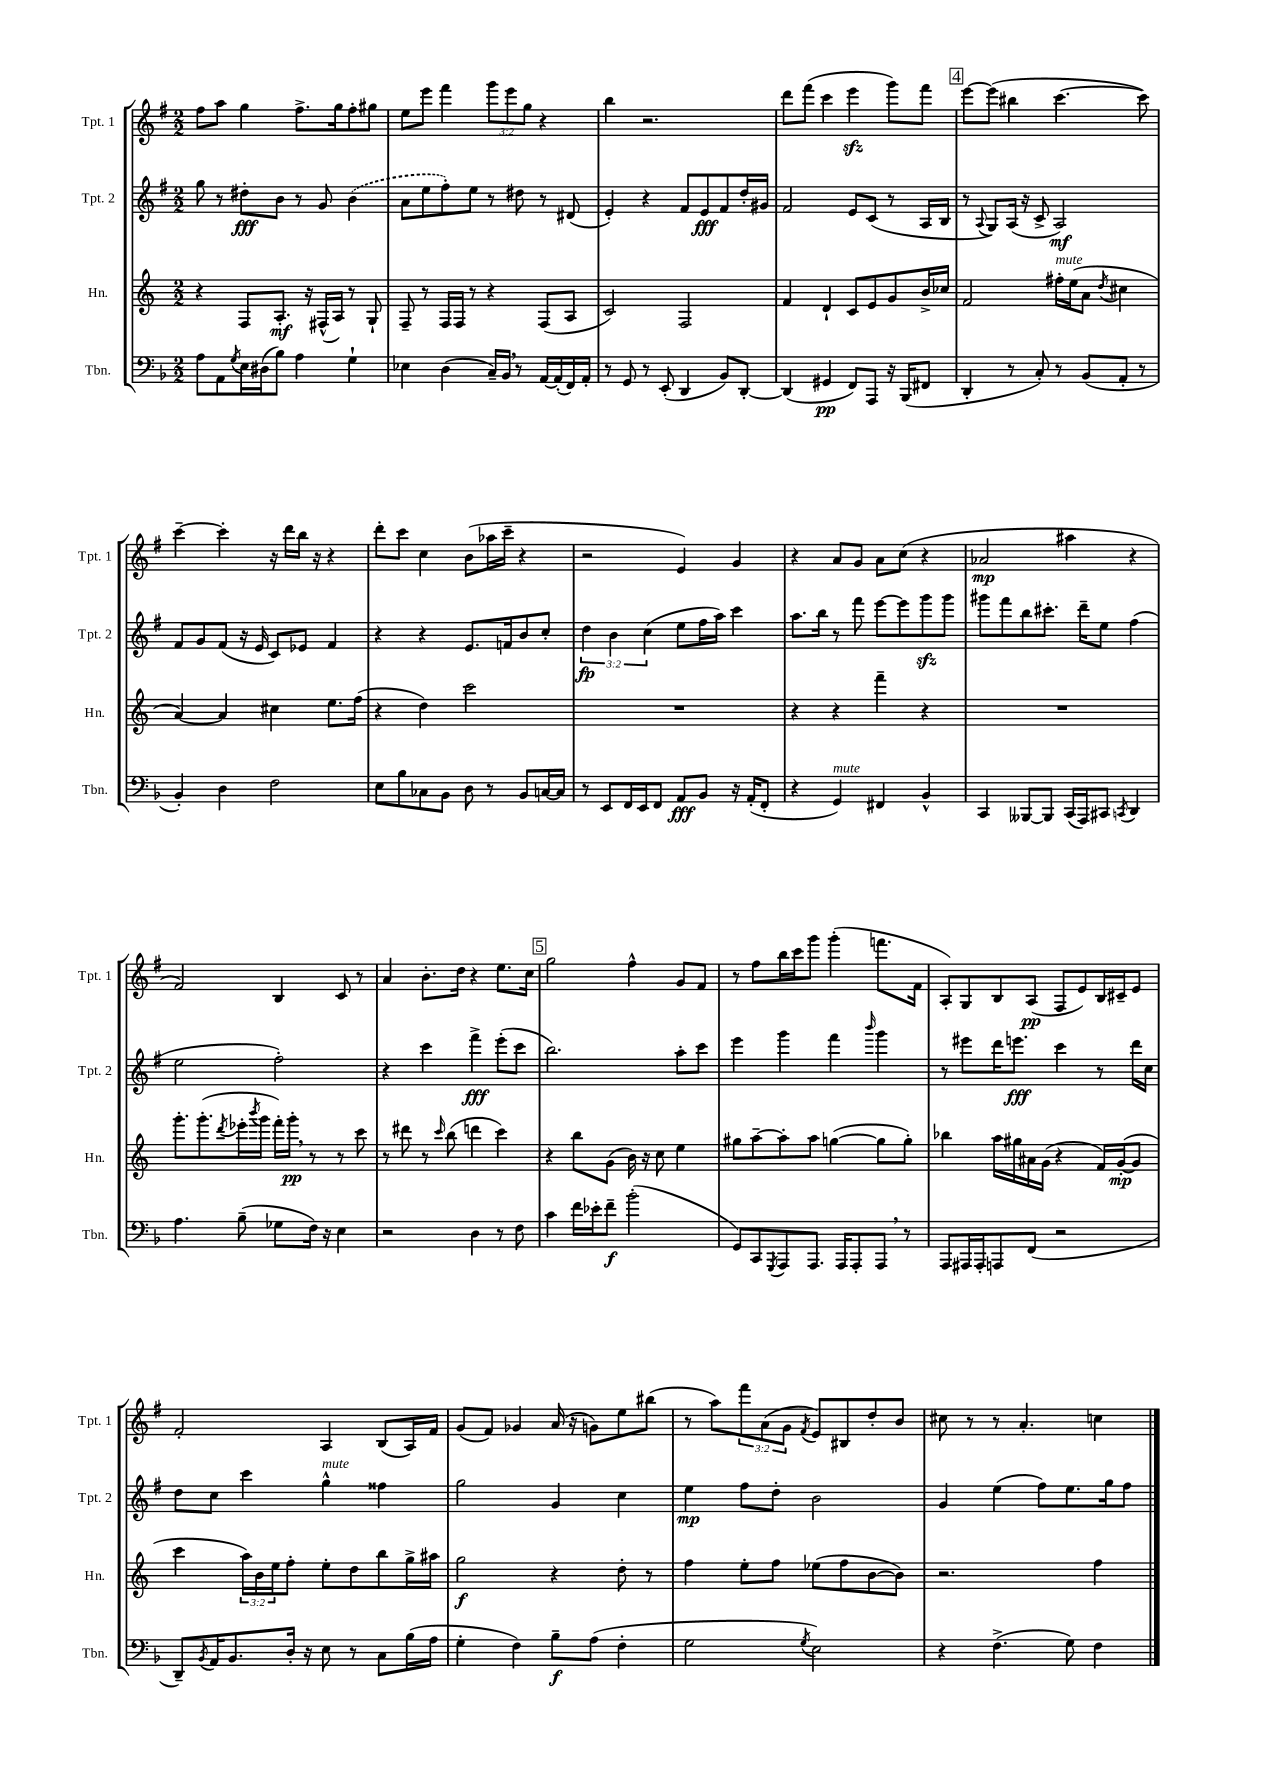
<<
\new StaffGroup <<
\new Staff = "s0" \with { instrumentName = "Tpt. 1" shortInstrumentName = "Tpt. 1" } {
    \clef treble \key g \major \numericTimeSignature \time 2/2 \override Staff.TupletNumber.text = #tuplet-number::calc-fraction-text
    fis''8 a''8 g''4 fis''8.-> g''16 fis''8-. gis''8 |
    e''8 e'''8 fis'''4 \tuplet 3/2 { g'''8 e'''8 g''8 } r4 |
    b''4 r2. |
    d'''8 fis'''8( c'''4 e'''4\sfz g'''8) fis'''8 |
    \mark \markup { \box "4" } e'''8~ e'''8( bis''4 c'''4.~ c'''8) |
    c'''4~-- c'''4-. r16 d'''16 b''16 r16 r4 |
    d'''8-. c'''8 c''4 b'8( aes''16 c'''16-- r4 |
    r2 e'4) g'4 |
    r4 a'8 g'8 a'8 c''8( r4 |
    aes'2\mp ais''4 r4 |
    fis'2) b4 c'8 r8 |
    a'4 b'8.-. d''16 r4 e''8. c''16 |
    \mark \markup { \box "5" } g''2 fis''4-^ g'8 fis'8 |
    r8 fis''8 b''16 c'''16 g'''8 g'''4-.( f'''8. fis'16 |
    a8-.) g8 b8 a8\pp( fis8 e'8) b16 cis'16-- e'8 |
    fis'2-. a4 b8( a16) fis'16 |
    g'8( fis'8) ges'4 a'16( r16 g'8) e''8 bis''8( |
    r8 a''8) \tuplet 3/2 { fis'''8 a'8( g'8 } \acciaccatura { fis'8 } e'8) bis8 d''8-. b'8 |
    cis''8 r8 r8 a'4.-. c''4 \bar "|." |
}
\new Staff = "s1" \with { instrumentName = "Tpt. 2" shortInstrumentName = "Tpt. 2" } {
    \clef treble \key g \major \numericTimeSignature \time 2/2 \override Staff.TupletNumber.text = #tuplet-number::calc-fraction-text
    g''8 r8 dis''8-.\fff b'8 r8 g'8 \once \slurDashed b'4( |
    a'8 e''8 fis''8-.) e''8 r8 dis''8 r8 dis'8( |
    e'4-.) r4 fis'8 e'8\fff fis'8 d''16-. gis'16 |
    fis'2 e'8 c'8( r8 a16 b16 |
    \mark \markup { \box "4" } r8 \appoggiatura { a8 } g8) a16( r16 c'8-> a2\mf) |
    fis'8 g'8 fis'8( r16 e'16 c'8) ees'8 fis'4 |
    r4 r4 e'8. f'16 b'8 c''8-. |
    \tuplet 3/2 { d''4\fp b'4 c''4( } e''8 fis''16 a''16) c'''4 |
    a''8. b''16 r8 fis'''8 e'''8~ e'''8 g'''8\sfz g'''8 |
    gis'''8 fis'''8 b''8 cis'''8.-. d'''16-- e''8 fis''4( |
    e''2 fis''2-.) |
    r4 c'''4 fis'''4->\fff e'''8-.( c'''8 |
    \mark \markup { \box "5" } b''2.) a''8-. c'''8 |
    e'''4 g'''4 fis'''4 \grace { b'''16 } g'''4 |
    r8 eis'''8 d'''16 e'''8.\fff c'''4 r8 d'''16 c''16 |
    d''8 c''8 c'''4 g''4-^^\markup { \italic "mute" } fisis''4 |
    g''2 g'4 c''4 |
    e''4\mp fis''8 d''8-. b'2 |
    g'4 e''4( fis''8) e''8. g''16 fis''8 \bar "|." |
}
\new Staff = "s2" \with { instrumentName = "Hn." shortInstrumentName = "Hn." } {
    \clef treble \key c \major \numericTimeSignature \time 2/2 \override Staff.TupletNumber.text = #tuplet-number::calc-fraction-text
    r4 f8 a8.-.\mf r16 fis16-^( a16) r8 g8-! |
    f8-- r8 f16 f16 r8 r4 f8( a8 |
    c'2) f2 |
    f'4 d'4-! c'8 e'8 g'8 b'16-> ces''16 |
    \mark \markup { \box "4" } f'2 fis''16-.^\markup { \italic "mute" } e''16( a'8 \acciaccatura { d''8 } cis''4 |
    a'4~) a'4 cis''4 e''8. f''16( |
    r4 d''4) c'''2 |
    R1 |
    r4 r4 f'''4-- r4 |
    R1 |
    g'''8.-. g'''8.-.( \acciaccatura { d'''8 } ees'''16-. \acciaccatura { b'''8 } g'''16 f'''16-.) g'''16-.\pp \breathe r8 r8 c'''8 |
    r8 dis'''8 r8 \grace { c'''16 } b''8( d'''4 c'''4) |
    \mark \markup { \box "5" } r4 b''8 g'8( b'16) r16 c''8 e''4 |
    gis''8 a''8~-- a''8-. a''8 g''4~( g''8 g''8-.) |
    bes''4 a''16 gis''16 ais'16 g'16( r4 f'16) g'16~-.\mp( g'8 |
    c'''4 \tuplet 3/2 { a''16) b'16 e''16 } f''8-. e''8-. d''8 b''8 g''16-> ais''16 |
    g''2\f r4 d''8-. r8 |
    f''4 e''8-. f''8 ees''8( f''8 b'8~ b'8) |
    r2. f''4 \bar "|." |
}
\new Staff = "s3" \with { instrumentName = "Tbn." shortInstrumentName = "Tbn." } {
    \clef bass \key f \major \numericTimeSignature \time 2/2
    a8 a,8 \acciaccatura { g8 } e16 dis16( bes8) a4 g4-! |
    ees4 d4( c16--) bes,16 \breathe r8 a,16~ a,16-.( f,16) a,16-. |
    r8 g,8 r8 e,8-.( d,4 bes,8) d,8~-. |
    d,4( gis,4\pp f,8) a,,8 r16 bes,,16( fis,8 |
    \mark \markup { \box "4" } d,4-. r8 c8-.) r8 bes,8( a,8-. r8 |
    bes,4-.) d4 f2 |
    e8 bes8 ces8 bes,8 d8 r8 bes,8 c16~ c16 |
    r8 e,8 f,16 e,16 f,8 a,8\fff bes,8 r16 a,16-.( f,8-. |
    r4 g,4^\markup { \italic "mute" }) fis,4 bes,4-^ |
    c,4 beses,,8~ beses,,8 c,16( a,,16) cis,8 \acciaccatura { c,8 } d,4 |
    a4. bes8--( ges8 f16) r16 e4 |
    r2 d4 r8 f8 |
    \mark \markup { \box "5" } c'4 f'16 ees'16-. f'8--\f bes'2-.( |
    g,8) c,8 \acciaccatura { g,,8 } a,,8 a,,8. a,,16 a,,8-. a,,8 \breathe r8 |
    a,,8 ais,,16 ais,,16-. a,,8 f,8( r2 |
    d,8--) \acciaccatura { bes,8 } a,16 bes,8. d16-. r16 e8 r8 c8 bes16( a16 |
    g4-. f4) bes8--\f a8( f4-. |
    g2 \acciaccatura { g8 } e2) |
    r4 f4.->( g8) f4 \bar "|." |
}
>>
>>
\layout { \context { \Score \remove "Bar_number_engraver" } }
